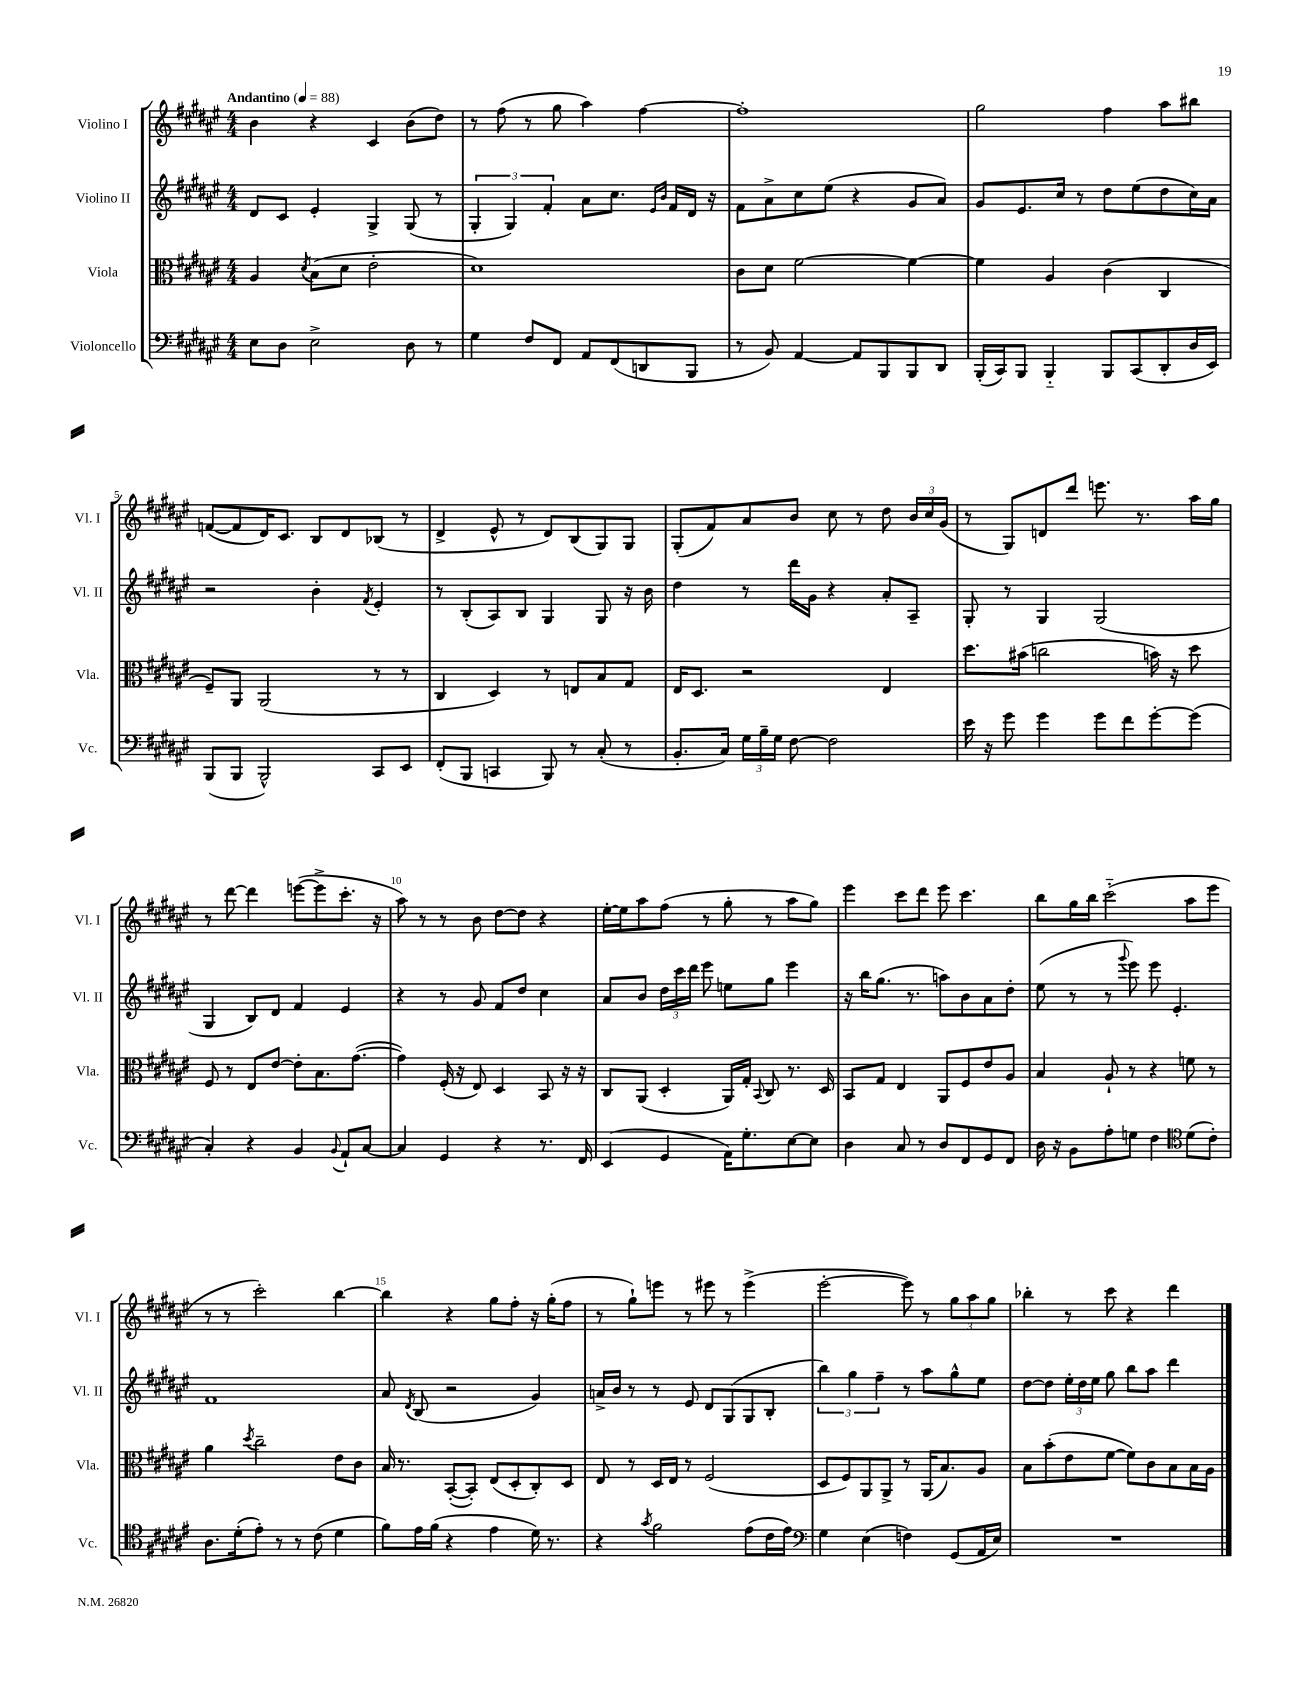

**kern	**kern	**kern	**kern
*staff4	*staff3	*staff2	*staff1
*clefF4	*clefC3	*clefG2	*clefG2
*k[f#c#g#d#a#e#]	*k[f#c#g#d#a#e#]	*k[f#c#g#d#a#e#]	*k[f#c#g#d#a#e#]
*M4/4	*M4/4	*M4/4	*M4/4
*MM88	*MM88	*MM88	*MM88
8E#\L	4A#/	8d#/L	4b\
8D#\J	.	8c#/J	.
.	8qd#/	.	.
2E#^\	(8B\L	4e#'/	4r
.	8d#\J	.	.
.	2e#'\	4G#^/	4c#/
8D#\	.	(8G#/	(8b\L
8r	.	8r	8dd#\J)
=	=	=	=
4G#\	1d#)	6G#'/	8r
.	.	.	(8ff#\
.	.	6G#/)	.
8F#/L	.	.	8r
.	.	6f#'/	.
8FF#/J	.	.	8gg#\
8AA#/L	.	8a#\L	4aa#\)
(8FF#/	.	8.cc#\J	.
8DD/	.	.	[4ff#\
.	.	16qqe#/LL	.
.	.	16qqb/JJ	.
.	.	16f#/LL	.
8BBB/J	.	16d#/JJ	.
.	.	16r	.
=	=	=	=
8r	8c#\L	8f#\L	1ff#']
8BB/)	8d#\J	8a#^\	.
[4AA#/	[2f#\	8cc#\	.
.	.	(8ee#\J	.
8AA#/]L	.	4r	.
8BBB/	.	.	.
8BBB/	4f#\_	8g#/L	.
8DD#/J	.	8a#/J)	.
=	=	=	=
(16BBB'/LL	4f#\]	8g#/L	2gg#\
16CC#/J)	.	.	.
8BBB/J	.	8.e#/	.
4BBB'~/	4A#/	.	.
.	.	16cc#/Jk	.
.	.	8r	.
8BBB/L	(4c#\	8dd#\L	4ff#\
(8CC#/	.	(8ee#\	.
8DD#'/	4C#/	8dd#\	8aa#\L
16D#/L	.	16cc#\L)	8bb#\J
16EE#/JJ)	.	16a#\JJ	.
=	=	=	=
(8BBB/L	8F#~/L)	2r	([8f/L
8BBB/J	8AA#/J	.	8f/]
2BBB^^/)	(2AA#/	.	16d#/K)
.	.	.	8.c#/J
.	.	4b'\	8B/L
.	.	.	8d#/
.	.	8qf#/	.
8CC#/L	8r	4e#'/	(8B-/J
8EE#/J	8r	.	8r
=	=	=	=
(8FF#'/L	4C#/	8r	4d#^/
8BBB/J	.	(8B'/L	.
4CC/	4D#/)	8A#/)	8e#^^/
.	.	8B/J	8r
8BBB/)	8r	4G#/	8d#/L)
8r	8E/L	.	(8B/
(8C#'/	8B/	8G#/	8G#/)
8r	8G#/J	16r	8G#/J
.	.	16b\	.
=	=	=	=
8.BB'/L	16E#/LK	4dd#\	(8G#'/L
.	8.D#/J	.	.
.	.	.	8f#/)
16C#/Jk)	.	.	.
24G#\LL	2r	8r	8a#/
24B~\	.	.	.
24G#\JJ	.	.	.
[8F#\	.	16ddd#\LL	8b/J
.	.	16g#\JJ	.
2F#\]	.	4r	8cc#\
.	.	.	8r
.	4E#/	8a#'/L	8dd#\
.	.	8A#~/J	24b/LL
.	.	.	24cc#/
.	.	.	(24g#/JJ
=	=	=	=
16e#\	8.dd#\L	8G#'/	8r
16r	.	.	.
8g#\	.	8r	8G#/L)
.	(16b#\Jk	.	.
4g#\	2cc\	4G#/	8d/
.	.	.	8ddd#/J
8g#\L	.	(2G#/	8.eee\
8f#\	.	.	.
.	.	.	8.r
[8g#'\	16b\)	.	.
.	16r	.	.
(8g#\]J	8dd#\	.	16aa#\LL
.	.	.	16gg#\JJ
=	=	=	=
4C#'/)	8F#/	4G#/	8r
.	8r	.	[8ddd#\
4r	8E#/L	8B/L)	4ddd#\]
.	[8e#/J	8d#/J	.
4BB/	8e#'\]L	4f#/	([8eee\L
.	8.B\	.	8eee^\]
8qqBB/	.	.	.
8AA#`/L	.	4e#/	8.ccc#'\J
.	([8.g#\J	.	.
[8C#/J	.	.	.
.	.	.	16r
=	=	=	=
4C#/]	4g#\])	4r	8aa#\)
.	.	.	8r
4GG#/	(16F#'/	8r	8r
.	16r	.	.
.	8E#/)	8g#/	8b\
4r	4D#/	8f#/L	[8dd#\L
.	.	8dd#/J	8dd#\]J
8.r	8BB/	4cc#\	4r
.	16r	.	.
16FF#/	16r	.	.
=	=	=	=
(4EE#/	8C#/L	8a#/L	[16ee#'\LL
.	.	.	16ee#\]J
.	(8AA#/J	8b/J	8aa#\
4GG#/	4D#'/	24dd#\LL	(8ff#\J
.	.	24ccc#\	.
.	.	24ddd#\JJ	.
.	.	8eee#\	8r
16AA#\LK)	16AA#/LL)	8ee\L	8gg#'\
8.G#'\	16G#'/JJ	.	.
.	8qqBB/	.	.
.	8C#/	8gg#\J	8r
[8E#\	8.r	4eee#\	8aa#\L
8E#\]J	.	.	8gg#\J)
.	16D#/	.	.
=	=	=	=
4D#\	8BB/L	16r	4eee#\
.	.	16bb\LK	.
.	8G#/J	(8.gg#\J	.
8C#/	4E#/	.	8ccc#\L
.	.	8.r	.
8r	.	.	8ddd#\J
8D#/L	8AA#/L	8aa\L)	8eee#\
8FF#/	8F#/	8b\	4.ccc#\
8GG#/	8e#/	8a#\	.
8FF#/J	8A#/J	8dd#'\J	.
=	=	=	=
16D#\	4B/	(8ee#\	8bb\L
16r	.	.	.
8BB\L	.	8r	16gg#\L
.	.	.	16bb\JJ
8A#'\	8A#`/	8r	(2ccc#'~\
.	.	8qqggg#/	.
8G\J	8r	8eee#\)	.
4F#\	4r	8eee#\	.
.	.	4.e#'/	.
*clefC4	*	*	*
(8d#\L	8f\	.	8aa#\L
8c#'\J)	8r	.	8eee#\J
=	=	=	=
8.A#\L	4a#\	1f#	8r
.	.	.	8r
(16d#'\k	.	.	.
.	8qdd#/	.	.
8e#'\J)	2cc#~\	.	2ccc#'\)
8r	.	.	.
8r	.	.	.
(8c#\	.	.	.
4d#\	8e#\L	.	[4bb\
.	8c#\J	.	.
=	=	=	=
8f#\L)	16B/	8a#/	4bb\]
.	8.r	.	.
.	.	8qd#/	.
16e#\L	.	(8B/	.
(16f#\JJ	.	.	.
4r	([8BB'/L	2r	4r
.	8BB'/]J)	.	.
4e#\	(8E#/L	.	8gg#\L
.	8D#'/	.	8ff#'\J
16d#\)	8C#'/)	4g#/)	16r
8.r	.	.	(16gg#'\LK
.	8D#/J	.	8ff#\J
=	=	=	=
4r	8E#/	16a^/LL	8r
.	.	16b/JJ	.
.	8r	8r	8gg#`\L)
8qg#/	.	.	.
2f#\	16D#/LL	8r	8eee\J
.	16E#/JJ	.	.
.	8r	8e#/	8r
.	(2F#/	8d#/L	8eee#\
.	.	(8G#/	8r
(8e#\L	.	8G#/	(4eee#^\
16c#\L	.	8B'/J	.
16e#\JJ)	.	.	.
=	=	=	=
*clefF4	*	*	*
4G#\	8D#/L	6bb\)	[2eee#'\
.	8F#/)	.	.
.	.	6gg#\	.
(4E#\	8AA#/	.	.
.	.	6ff#~\	.
.	8AA#^/J	.	.
4F\)	8r	8r	8eee#\])
.	(16AA#/LK	8aa#\L	8r
.	8.B/)	.	.
(8GG#/L	.	8gg#^^\	12gg#\L
.	.	.	12aa#\
16AA#/L	8A#/J	8ee#\J	.
.	.	.	12gg#\J
16E#/JJ)	.	.	.
=	=	=	=
1r	8B\L	[8dd#\L	4bb-'\
.	(8b'\	8dd#\]J	.
.	8e#\	24ee#'\LL	8r
.	.	24dd#\	.
.	.	24ee#\JJ	.
.	[8f#\J	8gg#\	8ccc#\
.	8f#\]L)	8bb\L	4r
.	8c#\	8aa#\J	.
.	8B\	4ddd#\	4ddd#\
.	16B\L	.	.
.	16A#\JJ	.	.
==	==	==	==
*-	*-	*-	*-
